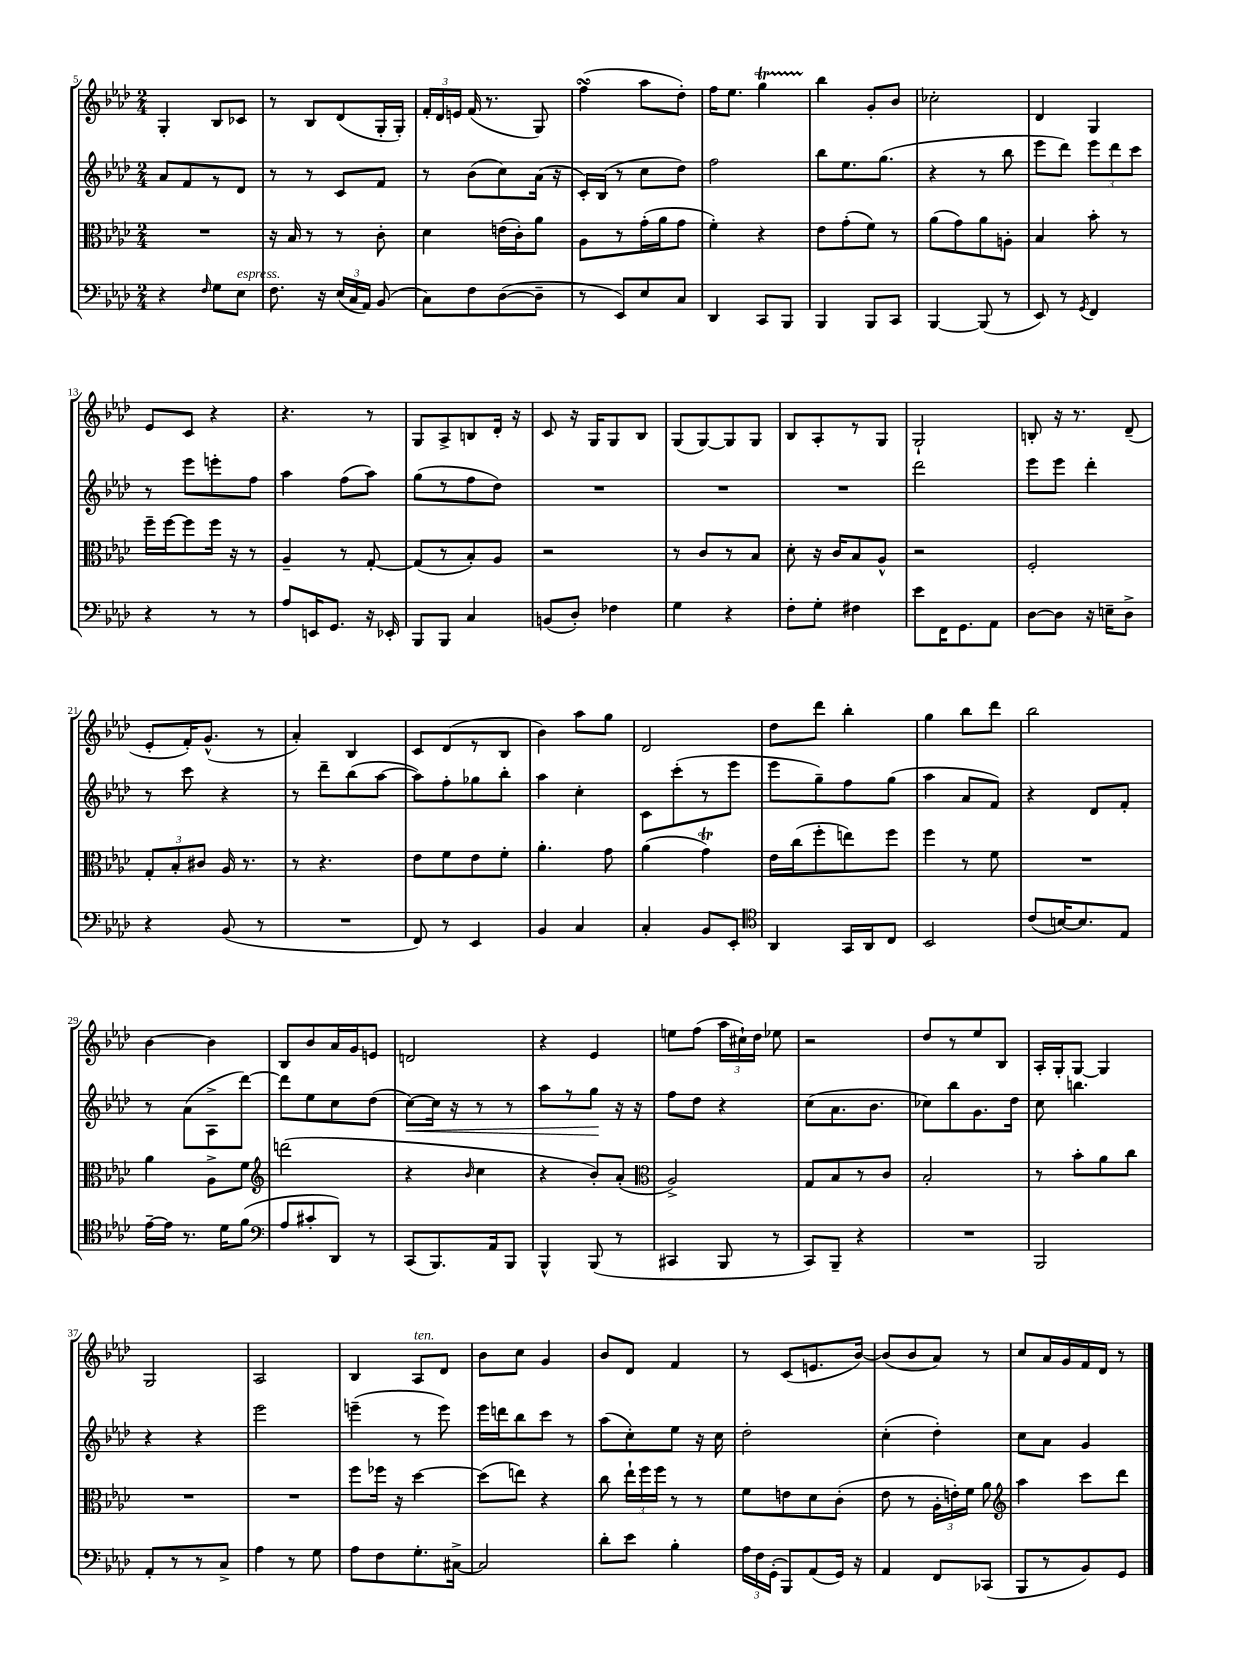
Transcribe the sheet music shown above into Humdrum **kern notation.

**kern	**kern	**kern	**dynam	**kern
*part4	*part3	*part2	*part2	*part1
*staff4	*staff3	*staff2	*staff2	*staff1
*clefF4	*clefC3	*clefG2	*	*clefG2
*k[b-e-a-d-]	*k[b-e-a-d-]	*k[b-e-a-d-]	*	*k[b-e-a-d-]
*M2/4	*M2/4	*M2/4	*	*M2/4
=5	=5	=5	=5	=5
4r	2r	8a-/L	.	4G'/
.	.	8f/	.	.
16qqF/	.	.	.	.
8G\L	.	8r	.	8B-/L
!LO:TX:a:i:t=espress.	!	!	!	!
8E-\J	.	8d-/J	.	8c-X/J
=6	=6	=6	=6	=6
8.F\	16r	8r	.	8r
.	16B-/	.	.	.
.	8r	8r	.	8B-/L
16r	.	.	.	.
(24E-/LL	8r	8c/L	.	(8d-/
24C/	.	.	.	.
24AA-/JJ)	.	.	.	.
(8BB-/	8c'\	8f/J	.	16G'/L
.	.	.	.	16G'/JJ)
=7	=7	=7	=7	=7
8C\L)	4d-\	8r	.	24f'/LL
.	.	.	.	24d-/
.	.	.	.	24en/JJ
8F\	.	(8b-\L	.	(16f/
.	.	.	.	8.r
([8D-\	(16en\LL	8cc\)	.	.
.	16c'\J)	.	.	.
8D-~\J]	8a-\J	(16a-\Jk	.	8G/)
.	.	16r	.	.
=8	=8	=8	=8	=8
8r	8A-\L	16c'/LL)	.	(4ffsSSS\
.	.	(16B-/JJ	.	.
8EE-/L)	8r	8r	.	.
8E-/	(16g'\L	8cc\L	.	8aa-\L
.	16a-\J	.	.	.
8C/J	8g\J	8dd-\J)	.	8dd-'\J)
=9	=9	=9	=9	=9
4DD-/	4f'\)	2ff\	.	16ff\KL
.	.	.	.	8.ee-\J
8CC/L	4r	.	.	4ggt\
8BBB-/J	.	.	.	.
=10	=10	=10	=10	=10
4BBB-/	8e-\L	8bb-\L	.	4bb-\
.	(8g'\	8.ee-\	.	.
8BBB-/L	8f\J)	.	.	8g'/L
.	.	(8.gg\J	.	.
8CC/J	8r	.	.	8b-/J
=11	=11	=11	=11	=11
[4BBB-/	(8a-\L	4r	.	2cc-X'\
.	8g\)	.	.	.
(8BBB-/]	8a-\	8r	.	.
8r	8An'\J	8bb-\	.	.
=12	=12	=12	=12	=12
8EE-/)	4B-/	8eee-\L	.	4d-/
8r	.	8ddd-\J)	.	.
8qGG/	.	.	.	.
4FF/	8b-'\	12eee-\L	.	4G/
.	.	12ddd-\	.	.
.	8r	.	.	.
.	.	12ccc\J	.	.
!!LO:LB:g=z
=13	=13	=13	=13	=13
4r	16ff~\LL	8r	.	8e-/L
.	[16ff\J	.	.	.
.	8ff\]	8eee-\L	.	8c/J
8r	16ff\Jk	8eeen'\	.	4r
.	16r	.	.	.
8r	8r	8ff\J	.	.
=14	=14	=14	=14	=14
8A-/L	4A-~/	4aa-\	.	4.r
16EEn/K	.	.	.	.
8.GG/J	.	.	.	.
.	8r	(8ff\L	.	.
16r	[8G'/	8aa-\J)	.	8r
16EE-X'/	.	.	.	.
=15	=15	=15	=15	=15
8BBB-/L	(8G/L]	(8gg\L	.	8G/L
8BBB-/J	8r	8r	.	8A-^/
4C/	8B-'/)	8ff\	.	8Bn/
.	8A-/J	8dd-\J)	.	16d-'/Jk
.	.	.	.	16r
=16	=16	=16	=16	=16
(8BBn/L	2r	2r	.	8c/
8D-'/J)	.	.	.	16r
.	.	.	.	16G/KL
4F-X\	.	.	.	8G/
.	.	.	.	8B-/J
=17	=17	=17	=17	=17
4G\	8r	2r	.	(8G/L
.	8c/L	.	.	[8G/)
4r	8r	.	.	8G/]
.	8B-/J	.	.	8G/J
=18	=18	=18	=18	=18
8F'\L	8d-'\	2r	.	8B-/L
8G'\J	16r	.	.	8A-'/
.	16c/KL	.	.	.
4F#X\	8B-/	.	.	8r
.	8A-^^/J	.	.	8G/J
=19	=19	=19	=19	=19
8e-\L	2r	2ddd-\	.	2G`/
16FF\K	.	.	.	.
8.GG\	.	.	.	.
8AA-\J	.	.	.	.
=20	=20	=20	=20	=20
[8D-\L	2F'/	8eee-\L	.	8Bn'/
8D-\J]	.	8eee-\J	.	16r
.	.	.	.	8.r
16r	.	4ddd-'\	.	.
16En~\KL	.	.	.	.
8D-^\J	.	.	.	(8d-~/
!!LO:LB:g=z
=21	=21	=21	=21	=21
4r	12G'/L	8r	.	8e-'/L
.	12B-'/	.	.	.
.	.	8ccc\	.	16f'/K)
.	12c#X/J	.	.	.
.	.	.	.	(8.g^^/J
(8BB-/	16A-/	4r	.	.
.	8.r	.	.	.
8r	.	.	.	8r
=22	=22	=22	=22	=22
2r	8r	8r	.	4a-'/)
.	4.r	8ddd-~\L	.	.
.	.	(8bb-\	.	4B-/
.	.	[8aa-\J	.	.
=23	=23	=23	=23	=23
8FF/)	8e-\L	8aa-\L])	.	8c/L
8r	8f\	8ff'\	.	(8d-/
4EE-/	8e-\	8gg-X\	.	8r
.	8f'\J	8bb-'\J	.	8B-/J
=24	=24	=24	=24	=24
4BB-/	4.a-'\	4aa-\	.	4b-\)
4C/	.	4cc'\	.	8aa-\L
.	8g\	.	.	8gg\J
=25	=25	=25	=25	=25
4C'/	(4a-\	8c\L	.	2d-/
.	.	(8ccc'\	.	.
8BB-/L	4gt\)	8r	.	.
8EE-'/J	.	8eee-\J	.	.
=26	=26	=26	=26	=26
*clefC4	*	*	*	*
4AA-/	16e-\LL	8eee-\L	.	8dd-\L
.	(16cc\J	.	.	.
.	8ff'\	8gg~\)	.	8ddd-\J
16GG/LL	8een\)	8ff\	.	4bb-'\
16AA-/J	.	.	.	.
8C/J	8ff\J	(8gg\J	.	.
=27	=27	=27	=27	=27
2BB-/	4ff\	4aa-\	.	4gg\
.	8r	8a-/L	.	8bb-\L
.	8f\	8f/J)	.	8ddd-\J
=28	=28	=28	=28	=28
(8c/L	2r	4r	.	2bb-\
[16Bn/K)	.	.	.	.
8.B/]	.	.	.	.
.	.	8d-/L	.	.
8E-/J	.	8f'/J	.	.
!!LO:LB:g=z
=29	=29	=29	=29	=29
[16e-~\LL	4a-\	8r	.	[4b-\
16e-\JJ]	.	.	.	.
8.r	.	(8a-\L	.	.
.	8A-^\L	8A-^\	.	4b-\]
16d-\KL	.	.	.	.
(8f\J	8f\J	[8ddd-\J)	.	.
=30	=30	=30	=30	=30
*clefF4	*clefG2	*	*	*
8A-/L	(2dddn\	8ddd-\L]	.	8B-/L
8c#X'/	.	8ee-\	.	8b-/
8DD-/J)	.	8cc\	.	16a-/L
.	.	.	.	16g/J
8r	.	(8dd-\J	.	8en/J
=31	=31	=31	=31	=31
!	!	!	!LO:HP:b	!
(8CC/L	4r	[8cc\L)	<	2dn/
8.BBB-/)	.	16cc\Jk]	.	.
.	.	16r	.	.
.	16qqb-/	.	.	.
.	4cc\	8r	.	.
16AA-/k	.	.	.	.
8BBB-/J	.	8r	.	.
=32	=32	=32	=32	=32
4BBB-^^/	4r	8aa-\L	.	4r
.	.	8r	.	.
(8BBB-/	8b-'/L)	8gg\J	.	4e-/
8r	(8a-'/J	16r	[	.
.	.	16r	.	.
=33	=33	=33	=33	=33
*	*clefC3	*	*	*
4CC#X/	2A-^/)	8ff\L	.	8een\L
.	.	8dd-\J	.	(8ff\J
8BBB-/	.	4r	.	24aa-\LL
.	.	.	.	24cc#X`\)
.	.	.	.	24dd-\JJ
8r	.	.	.	8ee-X\
=34	=34	=34	=34	=34
8CC/L)	8G/L	(8cc\L	.	2r
8BBB-~/J	8B-/	8.a-\	.	.
4r	8r	.	.	.
.	.	8.b-\J	.	.
.	8c/J	.	.	.
=35	=35	=35	=35	=35
2r	2B-'/	8cc-X\L)	.	8dd-/L
.	.	8bb-\	.	8r
.	.	8.g\	.	8ee-/
.	.	.	.	8B-/J
.	.	16dd-\Jk	.	.
=36	=36	=36	=36	=36
2BBB-/	8r	8cc\	.	16A-'/LL
.	.	.	.	16G'/J
.	8b-'\L	4.bbn\	.	[8G/J
.	8a-\	.	.	4G/]
.	8cc\J	.	.	.
!!LO:LB:g=z
=37	=37	=37	=37	=37
8AA-'/L	2r	4r	.	2G/
8r	.	.	.	.
8r	.	4r	.	.
8C^/J	.	.	.	.
=38	=38	=38	=38	=38
4A-\	2r	2eee-\	.	2A-/
8r	.	.	.	.
8G\	.	.	.	.
=39	=39	=39	=39	=39
8A-\L	8ff\L	(4eeen~\	.	4B-/
8F\	16ff-X\Jk	.	.	.
.	16r	.	.	.
!	!	!	!	!LO:TX:a:i:t=ten.
8.G'\	[4dd-\	8r	.	8A-/L
.	.	8eee\)	.	8d-/J
[16C#X^\Jk	.	.	.	.
=40	=40	=40	=40	=40
2C#/]	(8dd-\L]	16eee-\LL	.	8b-\L
.	.	16dddn\J	.	.
.	8een\J)	8bb-\	.	8cc\J
.	4r	8ccc\J	.	4g/
.	.	8r	.	.
=41	=41	=41	=41	=41
8d-'\L	8cc\	(8aa-\L	.	8b-/L
8e-\J	24ee-`\LL	8cc'\)	.	8d-/J
.	24ff\	.	.	.
.	24ff\JJ	.	.	.
4B-'\	8r	8ee-\J	.	4f/
.	8r	16r	.	.
.	.	16cc\	.	.
=42	=42	=42	=42	=42
24A-\LL	8f\L	2dd-'\	.	8r
24F\	.	.	.	.
(24GG'\JJ	.	.	.	.
8BBB-/L)	8en\	.	.	(8c/L
(8AA-/	8d-\	.	.	8.en/
16GG/Jk)	(8c'\J	.	.	.
16r	.	.	.	[16b-/Jk)
=43	=43	=43	=43	=43
4AA-/	8e-\	(4cc'\	.	(8b-/L]
.	8r	.	.	8b-/
8FF/L	24A-'\LL	4dd-'\)	.	8a-/J)
.	24en'\)	.	.	.
.	24f\JJ	.	.	.
(8CC-X/J	8a-\	.	.	8r
=44	=44	=44	=44	=44
*	*clefG2	*	*	*
8BBB-/L	4aa-\	8cc\L	.	8cc/L
8r	.	8a-\J	.	16a-/L
.	.	.	.	16g/
8BB-/)	8ccc\L	4g/	.	16f/
.	.	.	.	16d-/JJ
8GG/J	8ddd-\J	.	.	8r
==	==	==	==	==
*-	*-	*-	*-	*-
